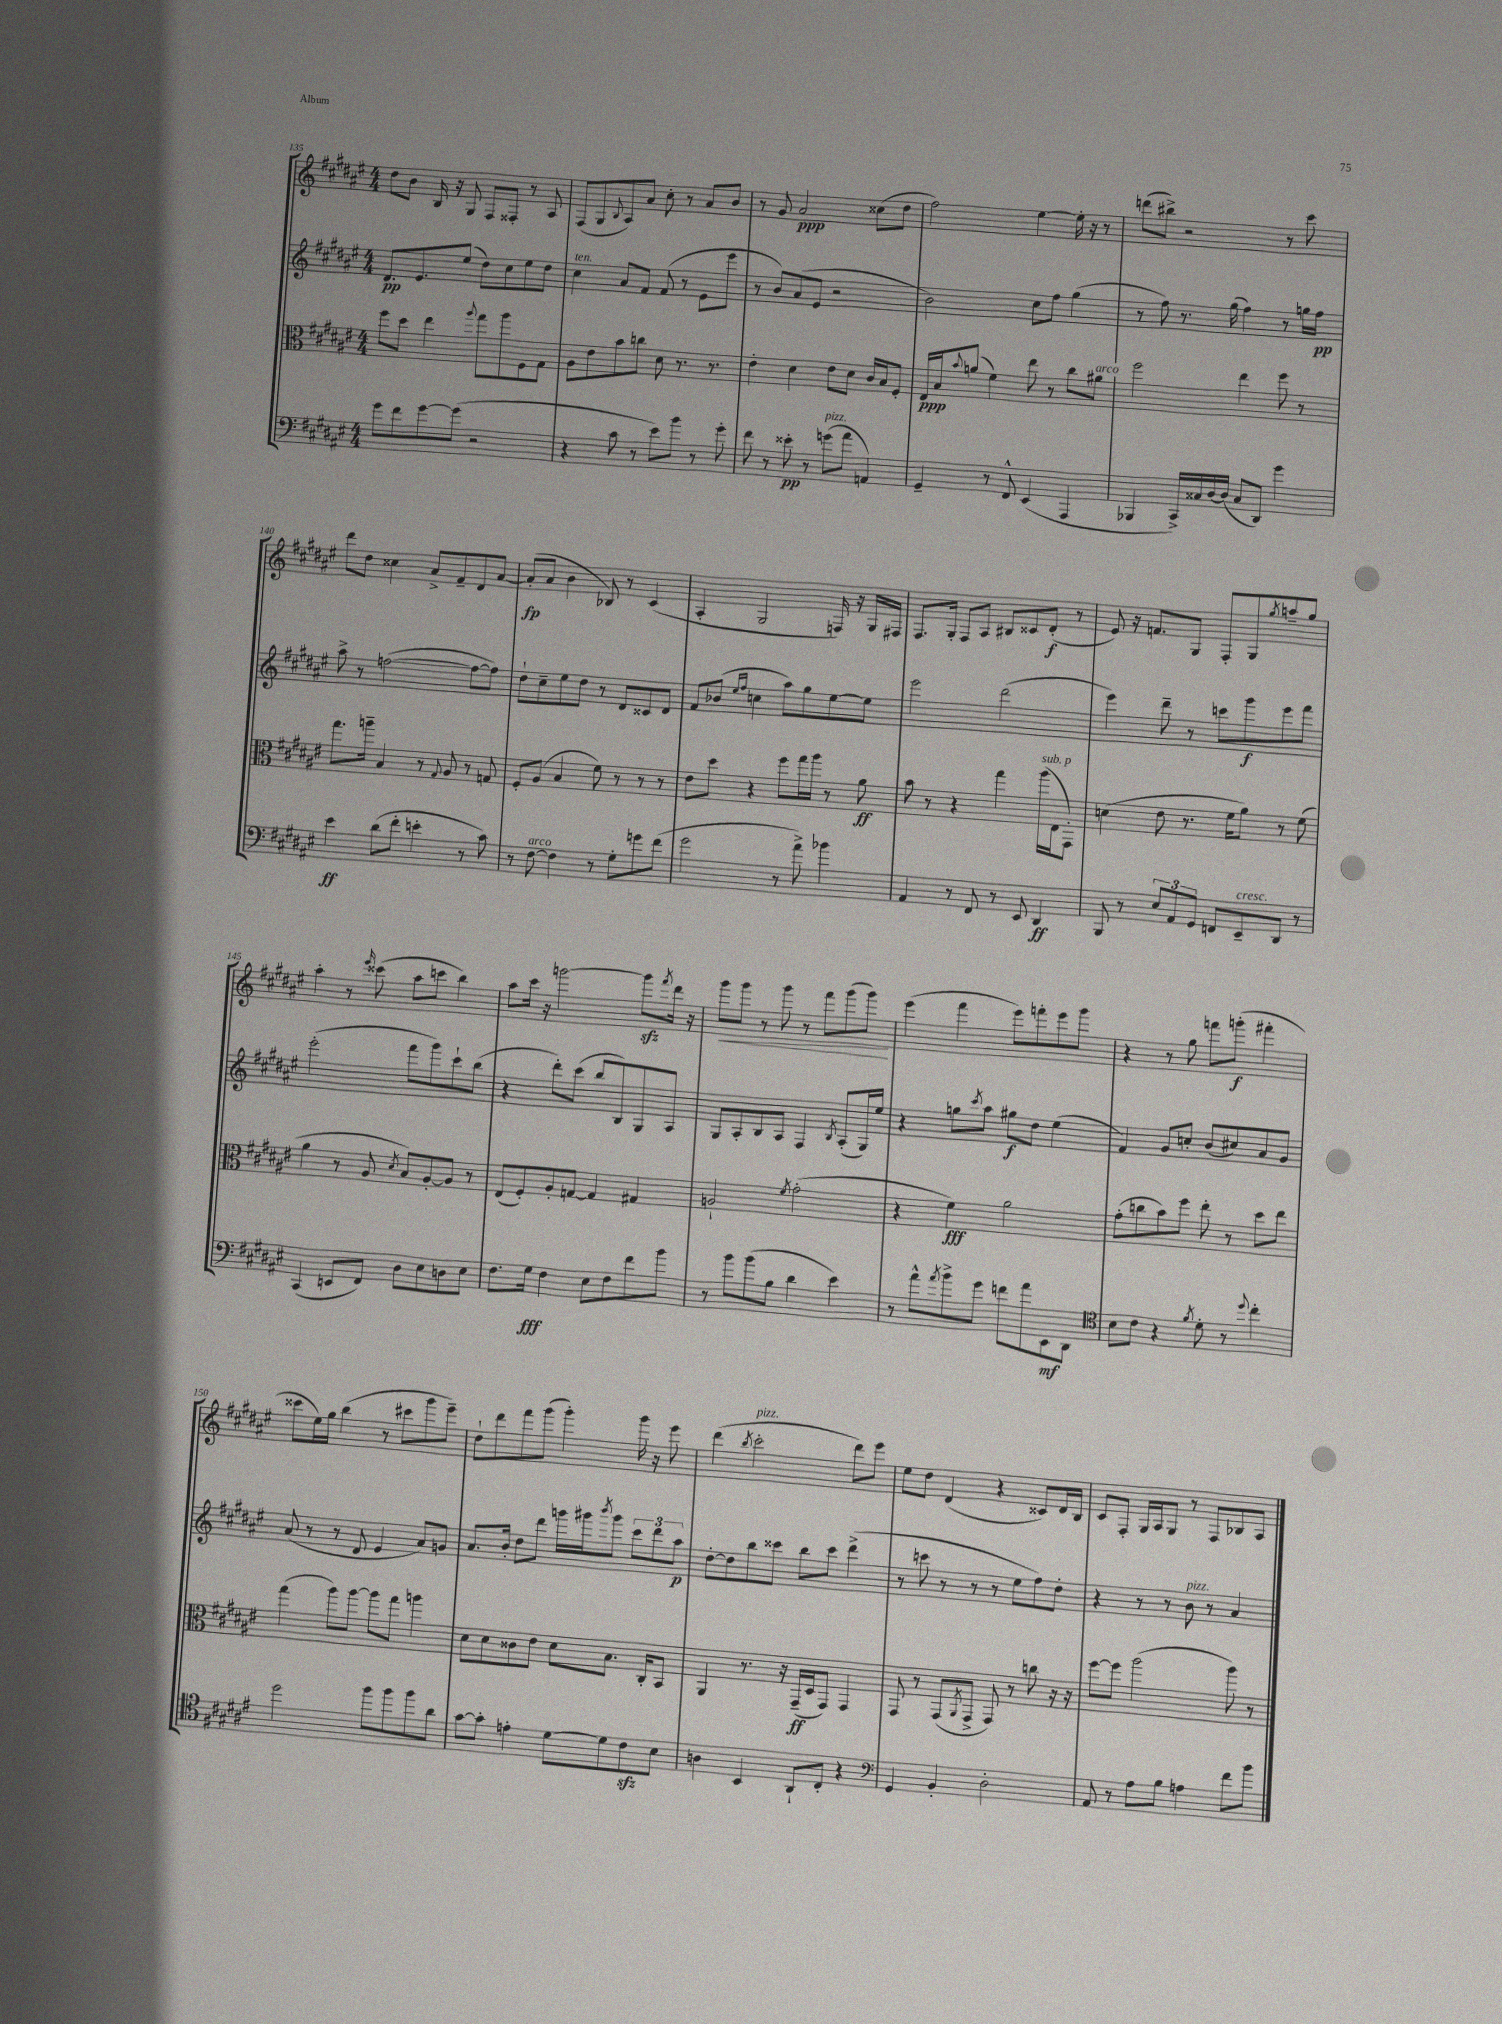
<<
\new StaffGroup <<
\new Staff = "s0" {
    \clef treble \key fis \major \numericTimeSignature \time 4/4
    dis''8 b'8 b16 r16 gis8 fis8 fisis8-. r8 ais8 |
    fis8( gis8 \appoggiatura { b8 } ais8) ais'8 cis''8-. r8 ais'8 b'8 |
    r8 gis'8 ais'2\ppp cisis''8( dis''8 |
    fis''2) eis''4~ eis''16-. r16 r8 |
    d'''8( bis''8->) r2 r8 cis'''8 |
    dis'''8 dis''8 cisis''4 ais'8-> fis'8-- dis'8 ais'8~ |
    ais'8-.\fp( ais'8 b'4 bes8) r8 cis'4( |
    ais4-. gis2 f16) r16 gis16 fis16 |
    fis8. gis16-. fis8 ais8 bis8 cisis'8 dis'8-.\f( r8 |
    eis'8) r16 f'8. gis8 fis8-. gis8 \acciaccatura { gis''8 } a''8-- gis''8 |
    ais''4-. r8 \grace { eis'''16 } cisis'''8( ais''8 c'''8 b''4) |
    ais''8 cis'''16 r16 g'''2~ g'''8\sfz \acciaccatura { fis'''8 } dis'''16 r16 |
    gis'''8\< gis'''8 r8 gis'''8 r8 fis'''8 gis'''8( gis'''8\!) |
    eis'''4( fis'''4 eis'''8) f'''8-. eis'''8 gis'''8 |
    r4 r8 gis''8 f'''8 g'''8-.\f( fis'''4-. |
    cisis'''8 eis''16) gis''16 b''4( r8 cis'''8 gis'''8 eis'''8--) |
    dis''8-! dis'''8 fis'''8 gis'''8( gis'''4-.) gis'''16 r16 eis'''8 |
    dis'''4( \acciaccatura { b''8 } cis'''2-.^\markup { \italic "pizz." } dis'''8) eis'''8 |
    eis''8 dis''8 dis'4( r4 cisis'8) dis'16 b16 |
    cis'8 fis8-. gis16 ais16 gis8 r8 fis8 bes8 ais8 \bar "|." |
}
\new Staff = "s1" {
    \clef treble \key fis \major \numericTimeSignature \time 4/4
    dis'8.\pp eis'8. eis''8( dis''8) cis''8 eis''8 dis''8 |
    cis''4^\markup { \italic "ten." } ais'8 fis'8 fis'8( r8 eis'8 eis'''8 |
    r8 b'8) ais'8( eis'8 r2 |
    b'2) cis''8 fis''8 gis''4( |
    r8 fis''8) r8. gis''16( fis''4) r8 g''16 fis''16\pp |
    ais''8-> r8 f''2~( f''8~ f''8) |
    dis''8-! cis''8-- eis''8 dis''8 r8 dis'8 cisis'8 dis'8 |
    fis'8 bes'8( \grace { eis''16 fis''16 } c''4 ais''8) gis''8 eis''8~ eis''8 |
    eis'''2 dis'''2( |
    eis'''4) dis'''8-- r8 c'''8 gis'''8\f eis'''8 fis'''8 |
    eis'''2-.( fis'''8 gis'''8) cis'''8-! b''8( |
    r4 dis'''8-.) cis'''8( b''8 b8) gis8 ais8 |
    gis8 ais8-. b8 ais8 fis4 \acciaccatura { b8 } ais8-.( gis16) eis''16 |
    r4 g''8 \acciaccatura { cis'''8 } ais''8 gis''8\f dis''8 eis''4( |
    fis'4) gis'8 c''8-. b'8( cis''8) ais'8 gis'8 |
    ais'8( r8 r8 dis'8 eis'4 ais'8) g'8 |
    ais'8. b'16-. dis''8 dis'''8 g'''16 gis'''16 \acciaccatura { b'''8 } gis'''8 \tuplet 3/2 { cis'''8 dis'''8 ais''8\p } |
    dis''8~-. dis''8 b''8 cisis'''8 b''8 cisis'''8 dis'''4->( |
    r8 c'''8 r8 r8 r8 eis''8 fis''8) dis''8-. |
    r4 r8 r8 b'8^\markup { \italic "pizz." } r8 ais'4 \bar "|." |
}
\new Staff = "s2" {
    \clef alto \key fis \major \numericTimeSignature \time 4/4
    fis''8 dis''8 eis''4 \appoggiatura { ais''8 } gis''8 ais''8 fis8 gis8 |
    ais8 eis'8 b'8 c''8 dis'8 r8. r8. |
    eis'4-. dis'4 eis'8 dis'8 cis'16 b16 fis8-. |
    eis16\ppp b16 \appoggiatura { b'8 } a'8( fis'4) eis''8 r8 cis''8 ais'8^\markup { \italic "arco" } |
    fis''2 eis''4 fis''8 r8 |
    gis''8. a''16-- b4 r8 \appoggiatura { gis8 } ais8 r8 g8 |
    fis8-. ais8( b4 fis'8) r8 r8 r8 |
    eis'8 dis''8 r4 fis''8 gis''16 ais''16 r8 ais'8\ff |
    b'8 r8 r4 gis''4 ais''16^\markup { \italic "sub. p" }( eis16 gis,8-.) |
    d'4( eis'8 r8. fis'16 ais'8) r8 fis'8( |
    ais'4 r8 ais8 \acciaccatura { dis'8 } b8) ais8~-. ais8 r8 |
    eis8( fis8-.) ais8-. g8~ g4 gis4 |
    a2-! \acciaccatura { fis'8 } gis'2-.( |
    r4 fis'4\fff) ais'2 |
    gis'8-.( c''8 b'8) fis''8 eis''8-. r8 dis''8 eis''8 |
    gis''4( ais''8) ais''8~ ais''8 gis''8 a''4 |
    dis'8 dis'8 cisis'8 eis'8 dis'8 b8. cis16-. b,8 |
    ais,4 r8. r16 gis,16--\ff( dis16 gis,8) gis,4 |
    gis,8 r8 gis,8( \acciaccatura { ais,8 } gis,8-> gis,8) r8 c''8 r16 r16 |
    fis''8~ fis''8 ais''2( ais''8) r8 \bar "|." |
}
\new Staff = "s3" {
    \clef bass \key fis \major \numericTimeSignature \time 4/4
    gis'8 fis'8 gis'8~ gis'8( r2 |
    r4 cis'8 r8 eis'8) b'8 r8 gis'8-. |
    fis'8 r8 eisis'8-.\pp r8 g'8^\markup { \italic "pizz." }( ais'8 a,4) |
    gis,4-- r8 fis,8-^ eis,4( ais,,4 |
    bes,,4 cis,16->) cisis16 dis16~ dis16( cisis8 dis,8) gis'4 |
    eis'4\ff dis'8( fis'8-. e'4-. r8 cis'8) |
    r8 fis8~^\markup { \italic "arco" } fis4 r8 gis8-. g'8 fis'8( |
    gis'2 r8 ais'8->) bes'4 |
    ais,4 r8 fis,8 r8 eis,8 dis,4\ff |
    b,,8 r8 \tuplet 3/2 { eis8 ais,8 gis,8 } f,8 eis,8--^\markup { \italic "cresc." } dis,8 r8 |
    cis,4( e,8 fis,8) dis8 eis8 d8 eis8 |
    fis8. gis16\fff fis4 eis8 fis8 fis'8 b'8 |
    r8 b'8 b'8( b8 dis'4 eis'4) |
    r8 ais'8-^ \acciaccatura { ais'8 } b'8-> gis'8 f'8 ais'8 eis,8\mf dis,8 |
    \clef tenor b8 cis'8 r4 \acciaccatura { fis'8 } dis'8-. r8 \appoggiatura { dis''8 } cis''4-. |
    dis''2 fis''8 fis''8 fis''8 ais'8 |
    gis'8~ gis'8-. e'4-. dis'8~ dis'8 cis'8\sfz b8 |
    a4 b,4 ais,8-! cis8-. r4 |
    \clef bass gis,4 b,4-. dis2-. |
    ais,8 r8 ais8 b8 a4 fis'8 b'8 \bar "|." |
}
>>
>>
\layout { \context { \Score currentBarNumber = #135 } }
